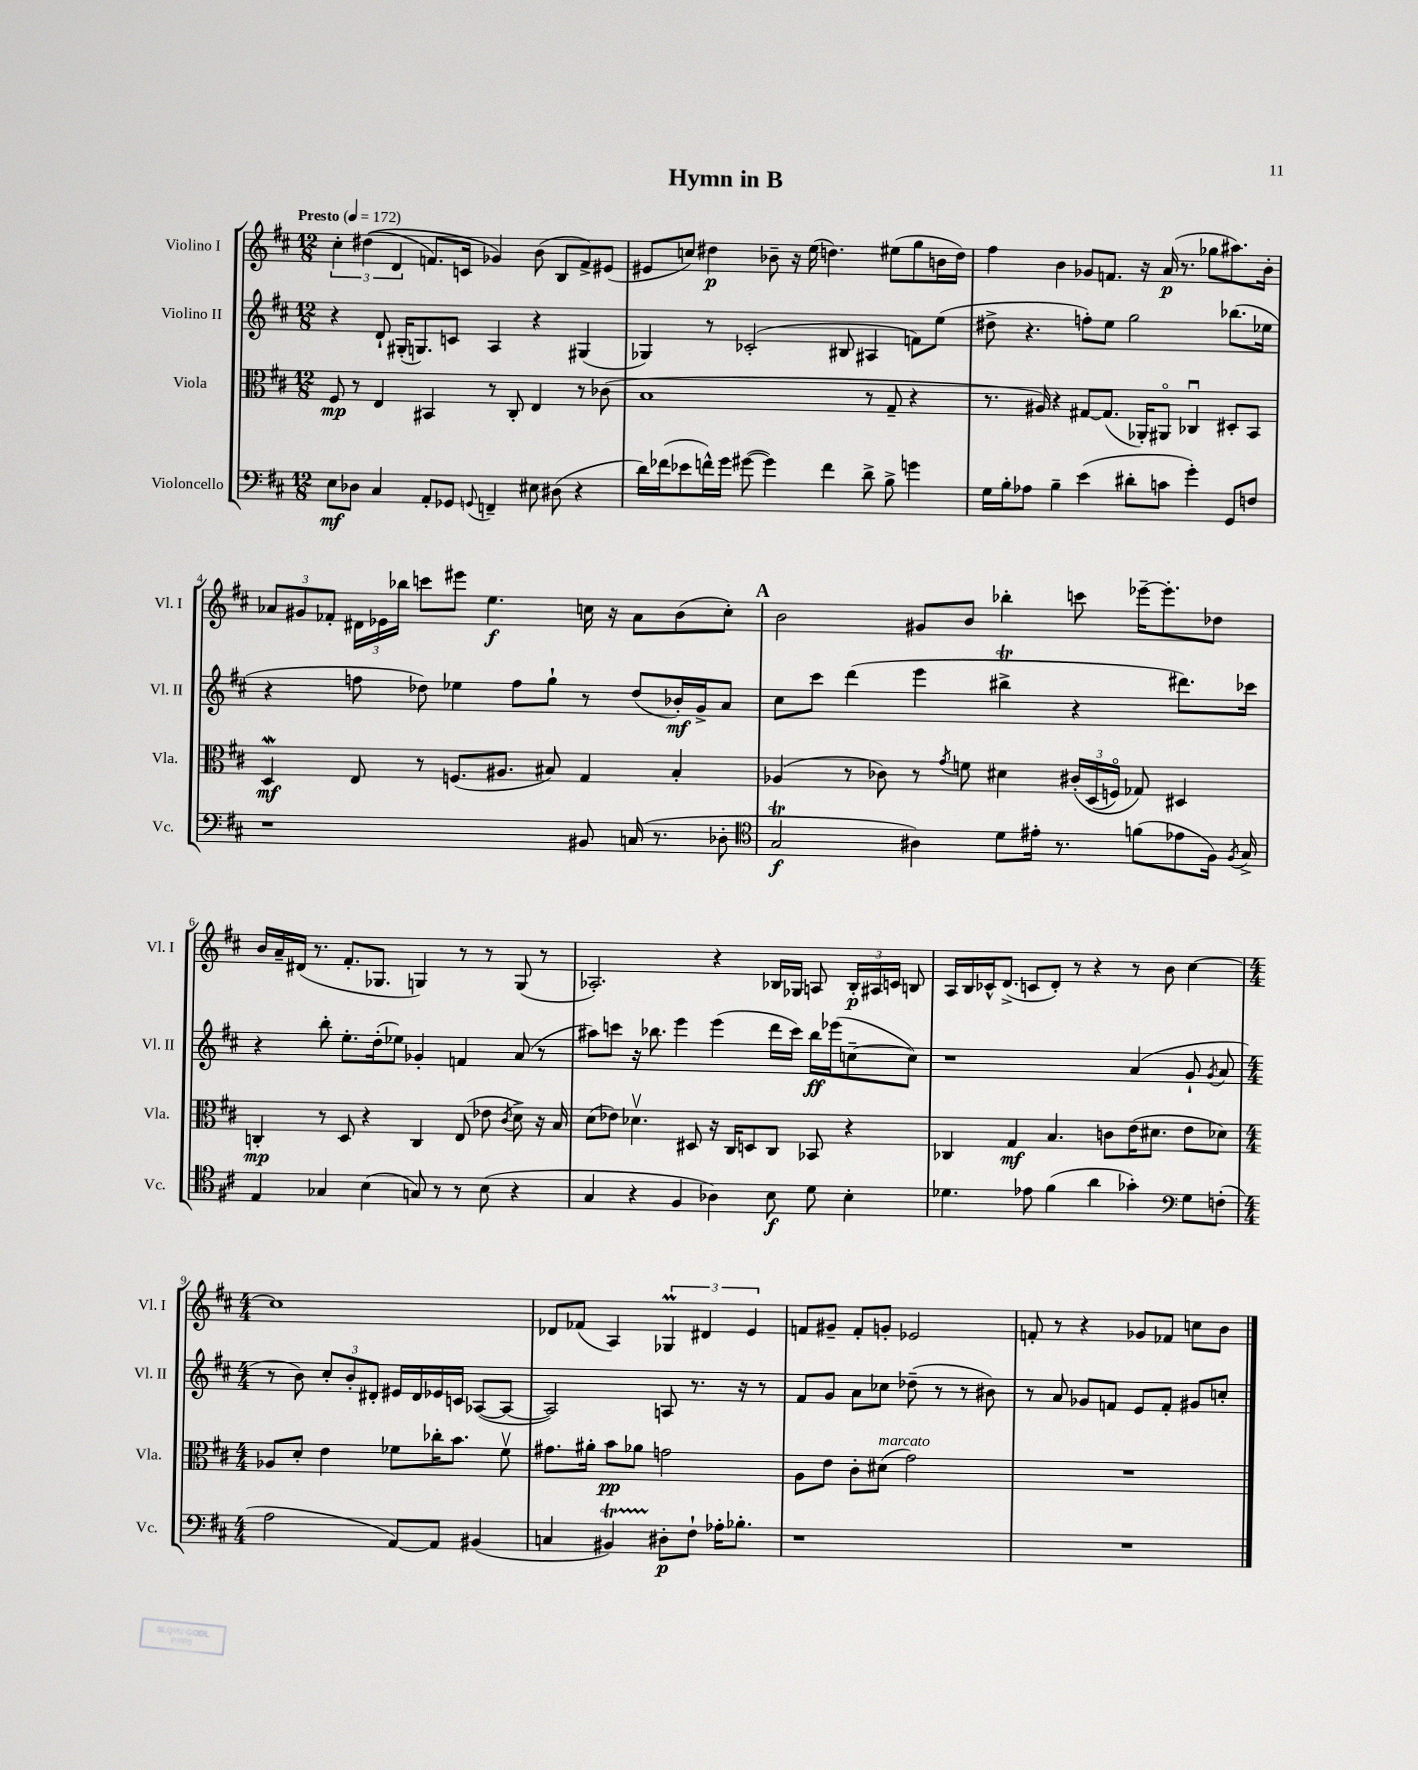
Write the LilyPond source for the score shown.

\header { title = "Hymn in B" }
<<
\new StaffGroup <<
\new Staff = "s0" \with { instrumentName = "Violino I" shortInstrumentName = "Vl. I" } {
    \clef treble \key d \major \numericTimeSignature \time 12/8 \tempo "Presto" 4 = 172
    \autoBeamOff \tuplet 3/2 { cis''4-. dis''4(\( d'4 } f'8.[) c'16] ges'4\) b'8( b8[ f'8->) eis'8]( |
    eis'8[ c''8]) dis''4\p bes'8-- r16 e''16( d''4.) eis''8[( g''8 b'16 d''16]) |
    fis''4 b'4 ges'8[ f'8.] r16 a'16\p( r8. ges''8[ ais''8.) b'16]-. |
    \tuplet 3/2 { aes'8[ gis'8 fes'8]-. } \tuplet 3/2 { dis'16[ ees'16 bes''16] } c'''8[ eis'''8] e''4.\f c''16 r16 aes'8[ b'8( c''8]-.) |
    \mark \markup { \bold "A" } b'2 gis'8[ b'8] bes''4-. c'''8 ees'''16[~-- ees'''8.-. des''8] |
    b'16[ a'16-- dis'16]( r8. fis'8.[-. ges8.] g4) r8 r8 g8( r8 |
    aes2.-.) r4 bes16[ ges16] a8 \tuplet 3/2 { bes16[-.\p ais16 c'16] } b8 |
    a16[ b16 ces'16-^ d'8.]->( c'8[ d'8]-.) r8 r4 r8 b'8 cis''4~ |
    \numericTimeSignature \time 4/4 cis''1 |
    des'8[ fes'8]( a4) \tuplet 3/2 { ges4\prall dis'4 e'4 } |
    f'8[ gis'8]-- f'8[-. g'8]-. ees'2 |
    f'8-. r8 r4 ges'8[ fes'8] c''8[ b'8] \bar "|." |
}
\new Staff = "s1" \with { instrumentName = "Violino II" shortInstrumentName = "Vl. II" } {
    \clef treble \key d \major \numericTimeSignature \time 12/8
    \autoBeamOff r4 d'8-! gis16[-.( g8.) c'8] a4 r4 gis4( |
    ges4) r8 ces'2-.( bis8 ais4 f'8[) e''8]( |
    dis''8-> r4. f''8[-.) e''8] g''2 bes''8.[( ees''16] |
    r4 f''8 des''8) ees''4 f''8[ g''8]-! r8 des''8[( bes'16-.\mf) g'16-> a'8] |
    \mark \markup { \bold "A" } cis''8[ cis'''8] d'''4( e'''4 bis''4->\trill r4 dis'''8.[) ces'''16] |
    r4 b''8-. e''8.[-. d''16-.( ees''8]) ges'4-. f'4 a'8( r8 |
    ais''8[) c'''8] r16 bes''8. e'''4 e'''4( d'''16[ c'''16]) bes''16[\ff ees'''16( c''8~-- c''8]) |
    r1 a'4( g'8-! \acciaccatura { g'8 } a'8 |
    \numericTimeSignature \time 4/4 r8 b'8) \tuplet 3/2 { cis''8[-. b'8-. dis'8]-. } eis'16[ dis'16 ees'16 c'16] aes8[~( aes8]~ |
    aes2) a8 r8. r16 r8 |
    fis'8[ g'8] a'8[ ces''8] des''8--( r8 r8 bis'8) |
    r8 a'8 ges'8[ f'8] e'8[ f'8]-. gis'8[ c''8]-. \bar "|." |
}
\new Staff = "s2" \with { instrumentName = "Viola" shortInstrumentName = "Vla." } {
    \clef alto \key d \major \numericTimeSignature \time 12/8
    \autoBeamOff fis8\mp r8 e4 bis,4 r8 cis8-. e4 r8 ces'8( |
    b1 r8 g8-- r4 |
    r8. ais16) r4 gis8[~ gis8.]( aes,16[-.) ais,8]\flageolet ces4\downbow dis8[-. b,8] |
    d4\mordent\mf e8 r8 f8.[( ais8.] bis8) g4 bis4-. |
    \mark \markup { \bold "A" } aes4( r8 ces'8) r8 \acciaccatura { g'8 } f'8 dis'4 \tuplet 3/2 { cis'16[-.\( d16( f16]\flageolet) } ges8\) dis4 |
    c4-.\mp r8 d8 r4 c4 e8( ees'8 \acciaccatura { cis'8 } d'8->) r16 b16 |
    d'8[( ees'8]) des'4.\upbow dis8 r16 cis16[ d8 cis8] bes,8 r4 |
    ces4 g4\mf b4. c'8[ e'16( dis'8.] e'8[ des'8]) |
    \numericTimeSignature \time 4/4 aes8[ d'8]-. e'4 fes'8[ ces''16-. b'8.] fes'8\upbow |
    gis'8.[ ais'16]-. b'8[\pp aes'8] g'2 |
    a8[ e'8] cis'8[-. dis'8]^\markup { \italic "marcato" }( g'2) |
    R1 \bar "|." |
}
\new Staff = "s3" \with { instrumentName = "Violoncello" shortInstrumentName = "Vc." } {
    \clef bass \key d \major \numericTimeSignature \time 12/8
    \autoBeamOff e8[\mf des8] cis4 a,8[-. ges,8] \appoggiatura { g,8 } f,4-- eis8 dis8( r4 |
    d'16[) fes'16( ees'8 f'16-^) g'16] gis'8~( gis'4) f'4 d'8-> b8-> g'4 |
    g16[ b16-. aes8] b4-- e'4( dis'8[-. c'8] g'4-.) g,8[ f8] |
    r1 bis,8 c16( r8. des8-. |
    \mark \markup { \bold "A" } \clef tenor g2\trill\f ais4) d'8[ eis'16]-. r8. f'8[( ees'8 fis16]) \acciaccatura { fis8 } g16-> |
    e4 ges4 b4( g8) r8 r8 b8( r4 |
    g4 r4 fis4 aes4) b8\f d'8 b4-. |
    des'4. ees'8 fis'4( a'4 ges'4-.) \clef bass g8[ f8]-.( |
    \numericTimeSignature \time 4/4 a2 a,8[~) a,8] bis,4( |
    c4 bis,4\startTrillSpan) dis8[-.\stopTrillSpan\p fis8]-! aes16[-. bes8.]-. |
    r1 |
    R1 \bar "|." |
}
>>
>>
